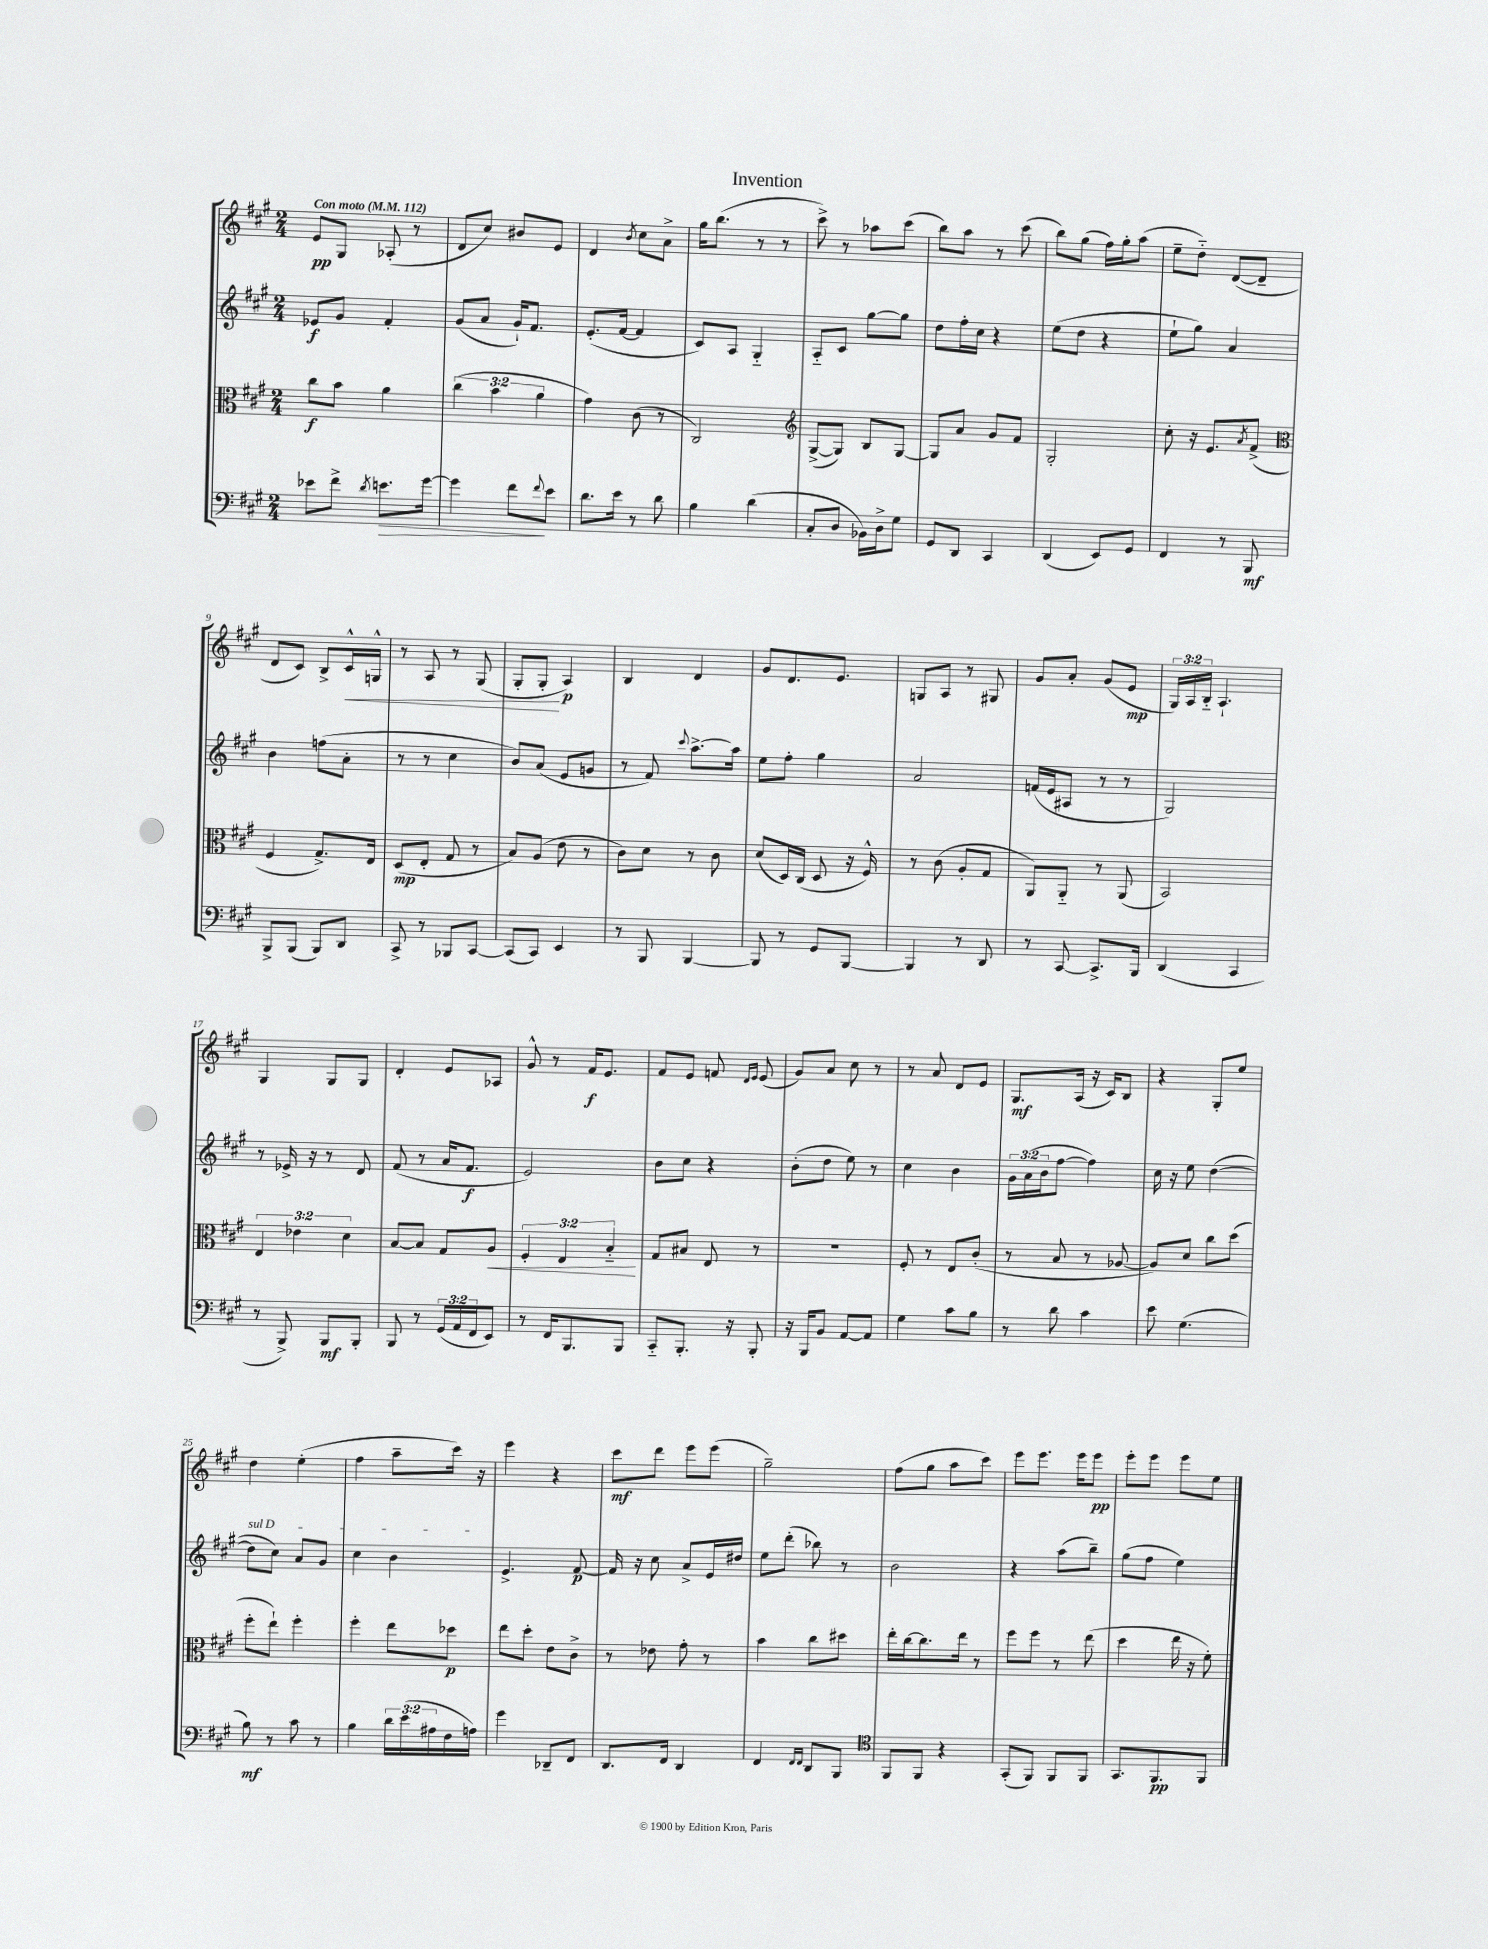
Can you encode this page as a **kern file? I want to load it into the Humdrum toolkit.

**kern	**kern	**kern	**kern
*staff4	*staff3	*staff2	*staff1
*clefF4	*clefC3	*clefG2	*clefG2
*k[f#c#g#]	*k[f#c#g#]	*k[f#c#g#]	*k[f#c#g#]
*M2/4	*M2/4	*M2/4	*M2/4
*MM112	*MM112	*MM112	*MM112
8e-	8cc#	8e-	8e
8f#^	8b	8g#	8G#
8qd	.	.	.
8.e	4a	4f#'	(8A-'
.	.	.	8r
[16g#	.	.	.
=	=	=	=
4g#]	(6cc#	(8g#	8d
.	.	8a	8cc#)
.	6b	.	.
8f#	.	16g#`)	8b#
.	.	8.f#	.
.	6a	.	.
8qqf#	.	.	.
8e	.	.	8e
=	=	=	=
8.d	4g#)	(8.e'	4d
16e	.	[16f#	.
.	.	.	8qb
8r	(8c#	4f#]	8cc#
8d	8r	.	8a^
=	=	=	=
4B	2C#)	8c#)	16gg#
.	.	.	(8.bb
.	.	8A	.
(4d	.	4G#'~	8r
.	.	.	8r
=	=	=	=
*	*clefG2	*	*
8C#'	([8G#^	8A'~	8ccc#^)
8D	8G#])	8c#	8r
16BB-)	8B	[8gg#	8aa-
16D^	.	.	.
8G#	[8G#	8gg#]	(8ccc#
=	=	=	=
8GG#	8G#]	8dd	8bb)
8DD	8a	16ff#'	8aa
.	.	16cc#	.
4CC#	8g#	4r	8r
.	8f#	.	(8ccc#
=	=	=	=
(4DD	2G#'	(8ee	8bb)
.	.	8dd	(8gg#
8EE)	.	4r	16ff#)
.	.	.	16gg#'
8GG#	.	.	(8aa
=	=	=	=
4FF#	8cc#'	8ee`	8ee~
.	16r	8gg#)	8dd'~)
.	8.e	.	.
8r	.	4a	([8d
.	8qa	.	.
8BBB	(8f#^	.	8d~]
=	=	=	=
*	*clefC3	*	*
8BBB^	4F#	4b	8d
(8BBB	.	.	8c#)
8BBB)	8.G#^)	(8ff	8B^
8DD	.	8a'	16c#^^
.	16E	.	16G^^
=	=	=	=
8CC#^	(8D	8r	8r
8r	8E'	8r	8A
8BBB-	8G#	4cc#	8r
[8CC#	8r	.	(8G#
=	=	=	=
(8CC#]	8B)	8b)	8G#'
8CC#)	(8A	(8a	8G#'
4EE	8e	8e	4A)
.	8r	8g	.
=	=	=	=
8r	8c#)	8r	4B
8BBB	8d	8f#)	.
.	.	8qqccc#	.
[4BBB	8r	[8.aa^	4d
.	8c#	.	.
.	.	16aa]	.
=	=	=	=
8BBB]	(8d	8ee	8g#
8r	16D)	8ff#'	8.d
.	(16C#	.	.
8GG#	8D	4gg#	.
.	.	.	8.e
[8BBB	16r	.	.
.	16F#^^)	.	.
=	=	=	=
4BBB]	8r	2a	8G
.	(8c#	.	8A
8r	8A'	.	8r
8DD	8G#	.	8G#
=	=	=	=
8r	8AA)	(16f	8g#
.	.	16e	.
[8CC#	8AA'~	8A#	8a'
8.CC#^]	8r	8r	(8g#
.	(8AA	8r	8e
16BBB	.	.	.
=	=	=	=
(4DD	2BB)	2G#)	24G#)
.	.	.	24A
.	.	.	24B'~
.	.	.	4.A`
4CC#	.	.	.
=	=	=	=
8r	6E	8r	4G#
8BBB^)	.	16e-^	.
.	6e-	.	.
.	.	16r	.
8BBB	.	8r	8G#
.	6d	.	.
8BBB'	.	8d	8G#
=	=	=	=
8BBB	[8B	(8f#	4d'
8r	8B]	8r	.
(24GG#	8G#	16a	8e
24AA	.	.	.
.	.	8.f#	.
24FF#	.	.	.
8EE)	8A	.	8A-
=	=	=	=
8r	6F#'	2e)	8g#^^
16FF#	.	.	8r
.	6E	.	.
8.BBB	.	.	.
.	.	.	16f#
.	.	.	8.e
.	6B'~	.	.
8BBB	.	.	.
=	=	=	=
8CC#'~	8G#	8b	8f#
8.BBB'	8B#	8cc#	8e
.	8E	4r	8f
16r	.	.	.
.	.	.	16qqd
.	.	.	16qqe
8BBB'	8r	.	(8e
=	=	=	=
16r	2r	(8b'	8g#)
16BBB	.	.	.
8BB	.	8dd	8a
[8AA	.	8ee)	8cc#
8AA]	.	8r	8r
=	=	=	=
4G#	8F#'	4cc#	8r
.	8r	.	8a
8c#	8E	4b	8d
8B	(8c#'	.	8e
=	=	=	=
8r	8r	24g#	8.G#
.	.	(24a	.
.	.	24b	.
8d	8B	[8ff#	.
.	.	.	(16A
4c#	8r	4ff#])	16r
.	.	.	16c#)
.	[8A-	.	8B
=	=	=	=
8e	8A-])	16cc#	4r
.	.	16r	.
(4.G#	8d	8ee	.
.	8cc#	([4dd	8G#'
.	(8dd	.	8ee
=	=	=	=
8B)	8ff#'	8dd]	4dd
8r	8ee`)	8cc#)	.
8c#	4ff#'	8a	(4ee'
8r	.	8g#	.
=	=	=	=
4B	4ff#'	4cc#	4ff#
24d	8ee	4b	8aa~
(24e	.	.	.
24A#	.	.	.
16F#	8dd-	.	16ccc#)
16A)	.	.	16r
=	=	=	=
4g#	8ee	4.e^	4eee
.	8dd'	.	.
8DD-~	8e	.	4r
8FF#	8c#^	[8f#	.
=	=	=	=
8.DD	8r	16f#]	8ccc#
.	.	16r	.
.	8e-	8cc#	8ddd
16FF#	.	.	.
4DD	8g#'	8a^	8eee
.	8r	16e	(8eee
.	.	16dd#	.
=	=	=	=
4FF#	4b	8ee	2gg#~)
.	.	(8ddd'	.
16qqFF#	.	.	.
16qqFF#	.	.	.
8DD	8cc#	8bb-)	.
8BBB	8dd#	8r	.
=	=	=	=
*clefC4	*	*	*
8FF#	16ee'	2b	(8ff#
.	[16cc#	.	.
8FF#	8.cc#]	.	8gg#
4r	.	.	8aa
.	16ee	.	.
.	8r	.	8ccc#)
=	=	=	=
(8GG#'	8ff#	4r	8eee
8FF#)	8ff#	.	8.eee
8FF#	8r	(8aa	.
.	.	.	16eee
8FF#	(8ee	8bb~)	8eee
=	=	=	=
8.GG#	4dd	(8gg#	8eee'
.	.	8ff#	8eee
8.FF#	.	.	.
.	16ee	4ee)	8eee
.	16r	.	.
8FF#	8f#')	.	8ee
==	==	==	==
*-	*-	*-	*-
